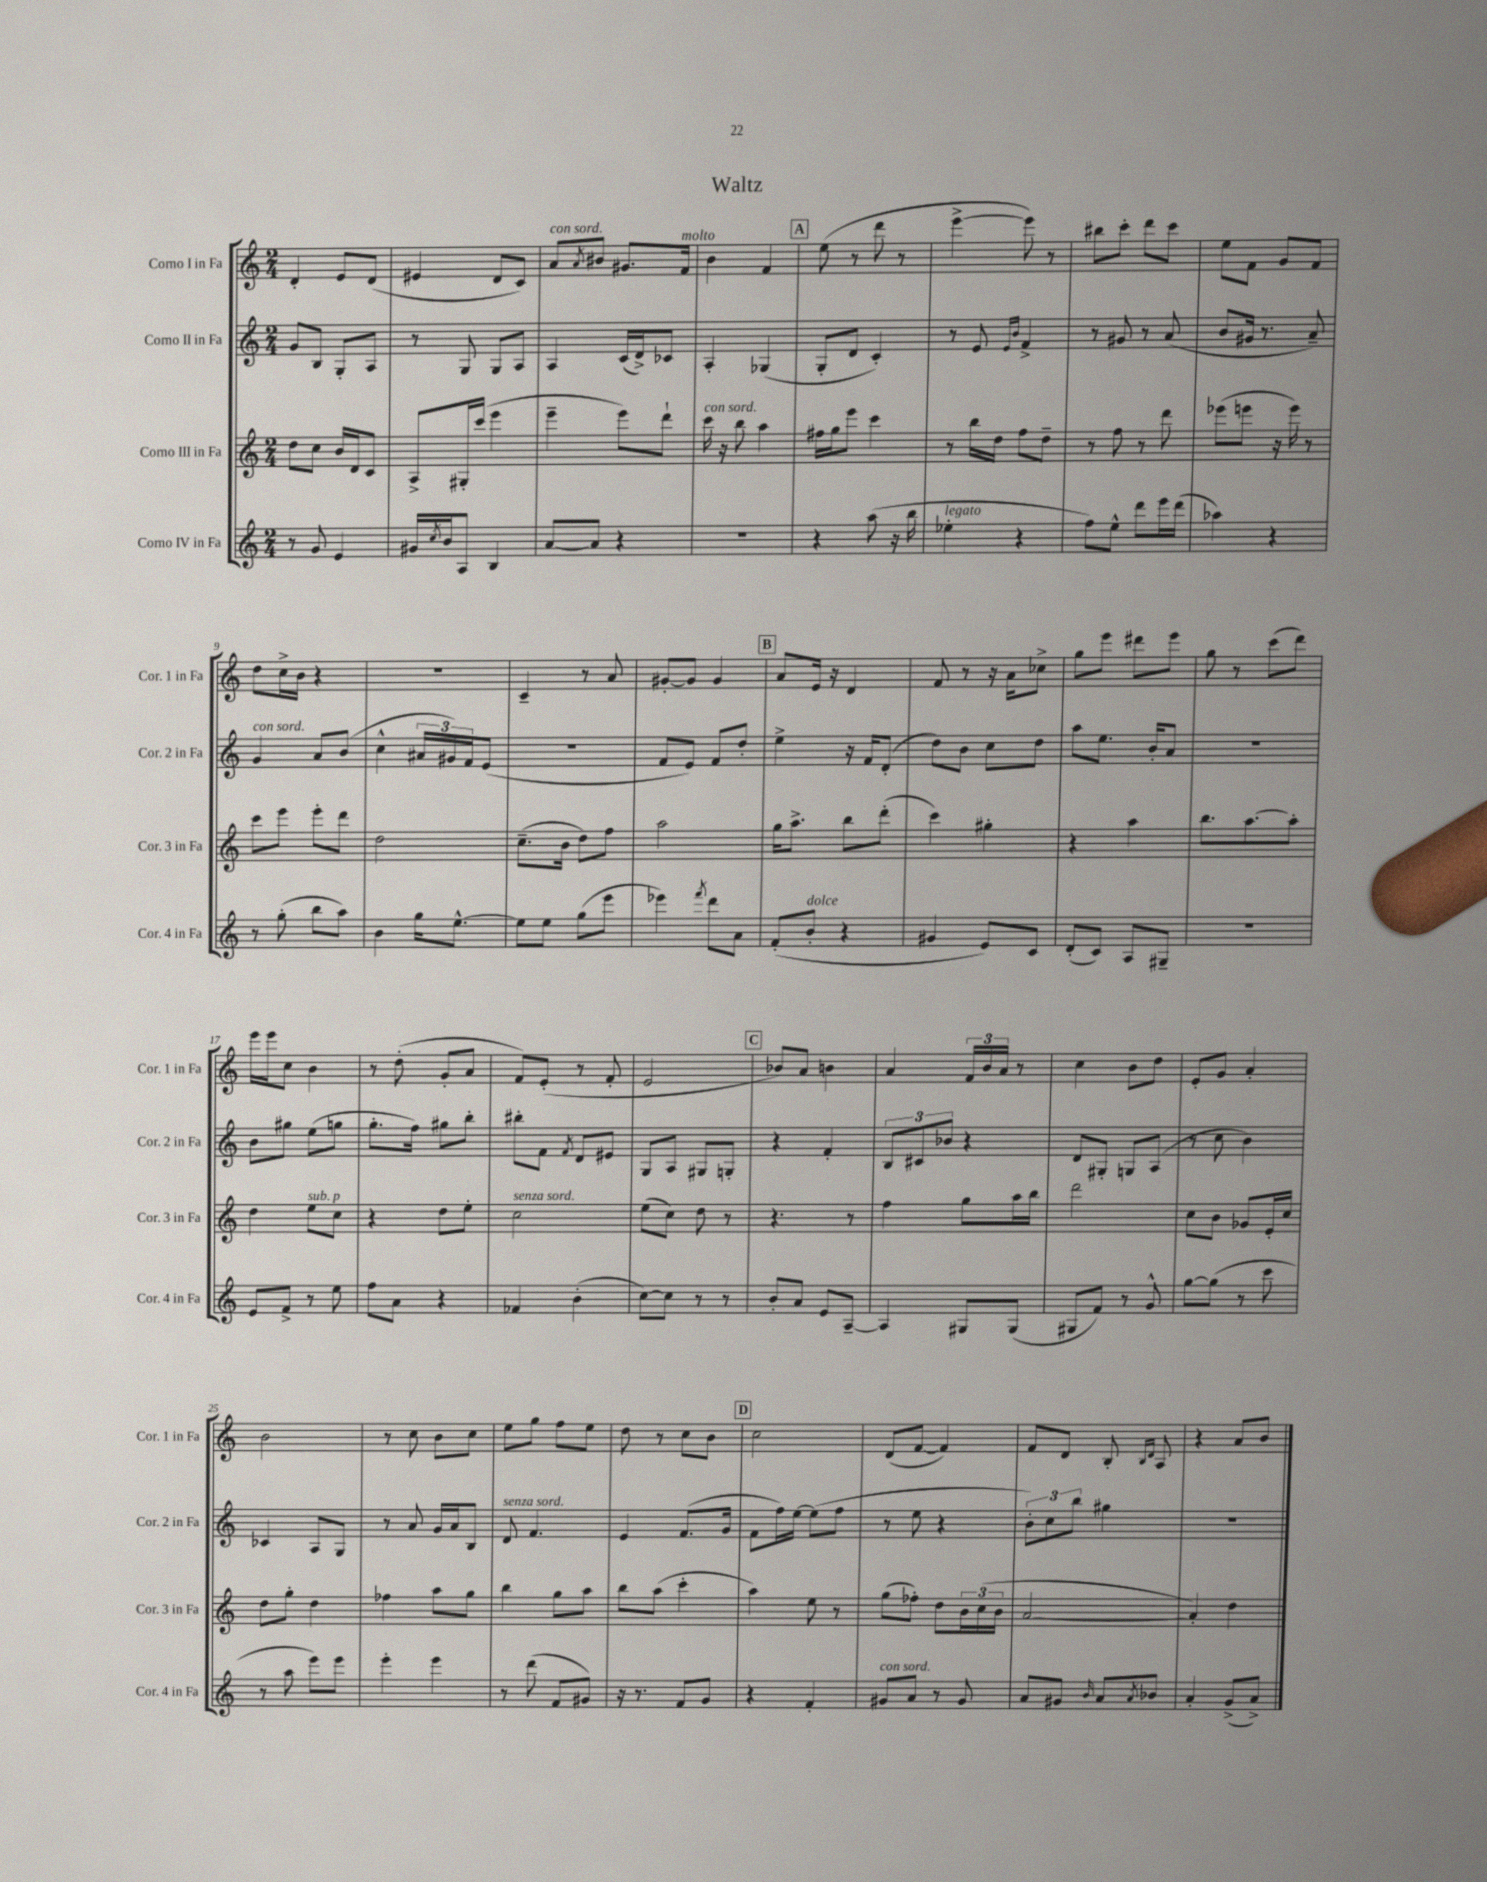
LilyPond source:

\header { title = "Waltz" }
<<
\new StaffGroup <<
\new Staff = "s0" \with { instrumentName = "Corno I in Fa" shortInstrumentName = "Cor. 1 in Fa" } {
    \clef treble \key c \major \numericTimeSignature \time 2/4
    d'4-. e'8 d'8( |
    eis'4 d'8 c'8) |
    a'8^\markup { \italic "con sord." } \acciaccatura { a'8 } bis'8 gis'8. f'16^\markup { \italic "molto" } |
    b'4 f'4 |
    \mark \markup { \box "A" } e''8( r8 d'''8 r8 |
    e'''4~-> e'''8) r8 |
    bis''8 c'''8-. d'''8 c'''8 |
    e''8 f'8 g'8 f'8 |
    d''8 c''16-> b'16 r4 |
    R2 |
    c'4-- r8 a'8 |
    gis'8~-. gis'8 gis'4 |
    \mark \markup { \box "B" } a'8 e'16 r16 d'4 |
    f'8 r8 r16 a'16 ces''8-> |
    g''8 e'''8 dis'''8 e'''8 |
    g''8 r8 c'''8( d'''8) |
    e'''16 e'''16 c''8 b'4 |
    r8 d''8-.( g'8-. a'8 |
    f'8) e'8-.( r8 f'8-. |
    e'2 |
    \mark \markup { \box "C" } bes'8) a'8 b'4 |
    a'4 \tuplet 3/2 { f'16 b'16 a'16 } r8 |
    c''4 b'8 d''8 |
    e'8-. g'8 a'4-. |
    b'2 |
    r8 c''8 b'8 c''8 |
    e''8 g''8 f''8 e''8 |
    d''8 r8 c''8 b'8 |
    \mark \markup { \box "D" } c''2 |
    d'8( f'8~ f'4) |
    f'8 d'8 b8-. \grace { b16 d'16 } a8 |
    r4 a'8 b'8 \bar "|." |
}
\new Staff = "s1" \with { instrumentName = "Corno II in Fa" shortInstrumentName = "Cor. 2 in Fa" } {
    \clef treble \key c \major \numericTimeSignature \time 2/4
    g'8 b8 g8-. a8 |
    r8 g8 g8 a8 |
    a4 c'16( d'16->) ces'8 |
    a4-. ges4( |
    \mark \markup { \box "A" } g8-. d'8 c'4-.) |
    r8 e'8 \grace { e'16 b'16 } f'4-> |
    r8 gis'8 r8 a'8( |
    b'8 gis'16 r8. a'8--) |
    g'4^\markup { \italic "con sord." } a'8 b'8( |
    c''4-^ \tuplet 3/2 { ais'16 gis'16) f'16 } e'8( |
    R2 |
    f'8 e'8) f'8 d''8-. |
    \mark \markup { \box "B" } e''4-> r16 f'16 d'8-.( |
    d''8) b'8 c''8 d''8 |
    a''8 e''8. b'16-. a'8 |
    R2 |
    b'8 gis''8 e''8( g''8 |
    g''8.-. f''16) gis''8 b''8-. |
    bis''8-. f'8 \acciaccatura { f'8 } d'8 eis'8 |
    g8 a8 gis8 g8-. |
    \mark \markup { \box "C" } r4 f'4-. |
    \tuplet 3/2 { b8 cis'8 bes'8 } r4 |
    d'8 gis8-. g8 a8( |
    r8 c''8 b'4) |
    ces'4 a8 g8 |
    r8 a'8 g'16 a'16 b8 |
    d'8^\markup { \italic "senza sord." } f'4. |
    e'4 f'8.( g'16 |
    \mark \markup { \box "D" } f'8 f''16) e''16~ e''8( f''8 |
    r8 e''8 r4 |
    \tuplet 3/2 { b'8-.) c''8 b''8 } gis''4 |
    r2 \bar "|." |
}
\new Staff = "s2" \with { instrumentName = "Corno III in Fa" shortInstrumentName = "Cor. 3 in Fa" } {
    \clef treble \key c \major \numericTimeSignature \time 2/4
    d''8 c''8 b'16 d'16 c'8 |
    a8-> gis16-. c'''16( e'''4 |
    e'''4-- e'''8) d'''8-! |
    c'''16^\markup { \italic "con sord." } r16 b''8 a''4 |
    \mark \markup { \box "A" } fis''16 g''16 e'''8 c'''4 |
    r8 b''16 d''16 f''8 d''8-- |
    r8 f''8 r8 d'''8 |
    ees'''8( e'''8 r16 e'''16) r8 |
    c'''8 e'''8 e'''8-. d'''8 |
    d''2 |
    c''8.--( b'16 d''8) f''8 |
    a''2 |
    \mark \markup { \box "B" } g''16 a''8.-> b''8 d'''8-.( |
    c'''4) gis''4-. |
    r4 a''4 |
    b''8. a''8.~ a''8-. |
    d''4 e''8^\markup { \italic "sub. p" } c''8 |
    r4 d''8 e''8-. |
    c''2^\markup { \italic "senza sord." } |
    e''8( c''8) d''8 r8 |
    \mark \markup { \box "C" } r4. r8 |
    f''4 g''8 a''16 b''16 |
    d'''2 |
    c''8 b'8 ges'8 e'16-. c''16 |
    d''8 g''8-. d''4 |
    fes''4 a''8 g''8 |
    b''4 g''8 a''8 |
    b''8 a''8( c'''4-. |
    \mark \markup { \box "D" } a''4) e''8 r8 |
    g''8( fes''8-.) d''8 \tuplet 3/2 { b'16 c''16( b'16 } |
    a'2~ |
    a'4-.) d''4 \bar "|." |
}
\new Staff = "s3" \with { instrumentName = "Corno IV in Fa" shortInstrumentName = "Cor. 4 in Fa" } {
    \clef treble \key c \major \numericTimeSignature \time 2/4
    r8 g'8 e'4 |
    gis'16 \acciaccatura { c''8 } b'16 a8 b4 |
    a'8~ a'8 r4 |
    r2 |
    \mark \markup { \box "A" } r4 a''8( r16 b''16 |
    ees''4-.^\markup { \italic "legato" } r4 |
    f''8) e''8-^ d'''8 e'''16 d'''16( |
    aes''4) r4 |
    r8 g''8-.( b''8 a''8) |
    b'4 g''16 e''8.~-^ |
    e''8 e''8 g''8( e'''8 |
    ees'''4) \acciaccatura { f'''8 } d'''8 a'8 |
    \mark \markup { \box "B" } f'8-.( b'8-.^\markup { \italic "dolce" } r4 |
    gis'4 e'8) c'8 |
    d'8-.( c'8) a8 gis8-- |
    R2 |
    e'8 f'8-> r8 e''8 |
    f''8 a'8 r4 |
    fes'4 b'4-.( |
    c''8~) c''8 r8 r8 |
    \mark \markup { \box "C" } b'8-. a'8 e'8 a8~-- |
    a4 gis8 gis8( |
    gis8 f'8) r8 g'8-^ |
    g''8~ g''8( r8 c'''8 |
    r8 a''8 e'''8) e'''8 |
    e'''4-. e'''4 |
    r8 d'''8( f'8 gis'8) |
    r16 r8. f'8 g'8 |
    \mark \markup { \box "D" } r4 f'4-. |
    gis'8^\markup { \italic "con sord." } a'8 r8 gis'8 |
    a'8 gis'8 \grace { b'16 } a'8 \acciaccatura { a'8 } bes'8 |
    a'4-. g'8->( a'8->) \bar "|." |
}
>>
>>
